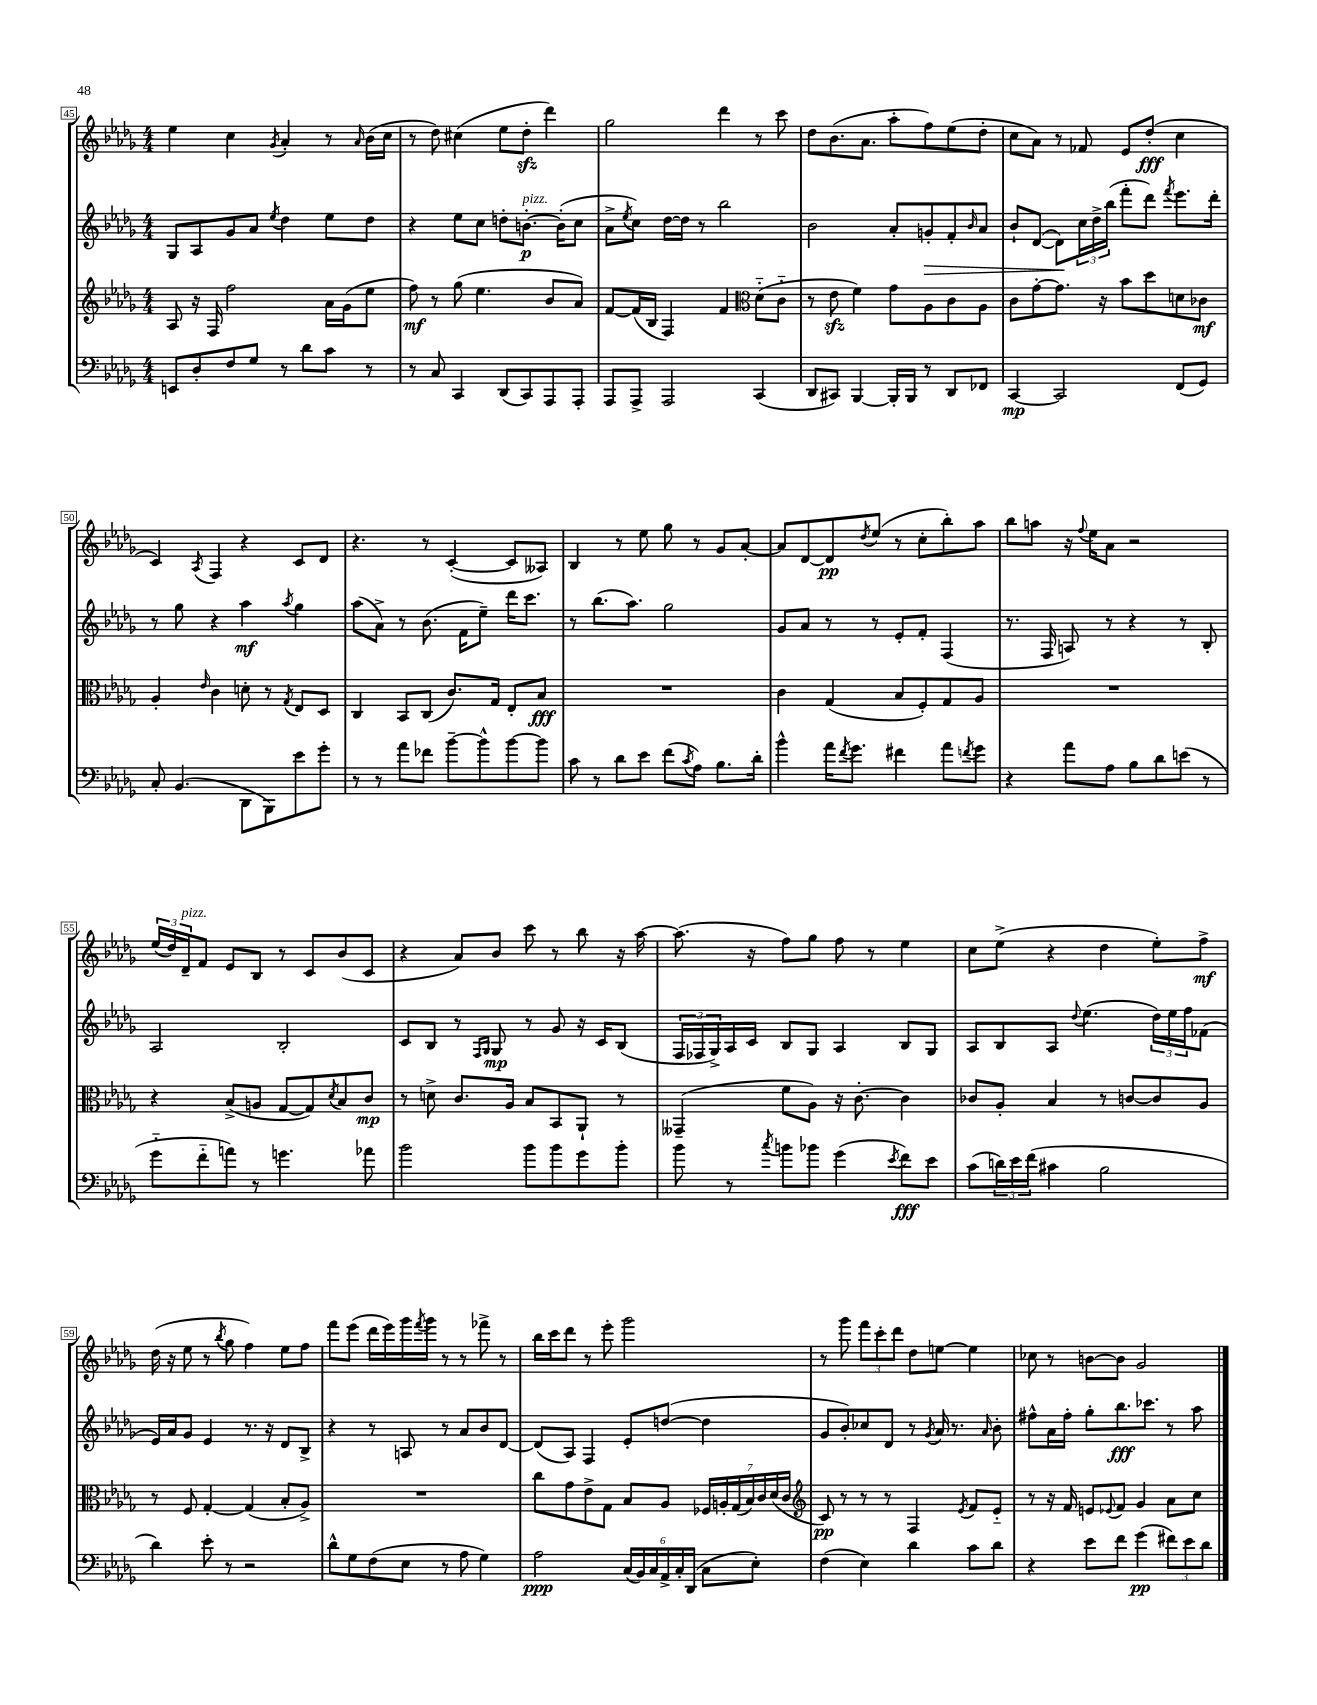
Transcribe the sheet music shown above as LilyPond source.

<<
\new StaffGroup <<
\new Staff = "s0" {
    \clef treble \key des \major \numericTimeSignature \time 4/4
    ees''4 c''4 \acciaccatura { ges'8 } aes'4-. r8 \grace { aes'16 } bes'16( c''16 |
    r8 des''8) cis''4( ees''8 des''8-.\sfz des'''4) |
    ges''2 des'''4 r8 c'''8 |
    des''8 bes'8.( aes'8. aes''8-. f''8) ees''8( des''8-. |
    c''8 aes'8) r8 fes'8 ees'8 des''8-.\fff( c''4 |
    c'4) \acciaccatura { aes8 } f4 r4 c'8 des'8 |
    r4. r8 c'4~-.( c'8 aeses8) |
    bes4 r8 ees''8 ges''8 r8 ges'8 aes'8~-. |
    aes'8 des'8~ des'8\pp \acciaccatura { des''8 } ees''8( r8 c''8-. bes''8-.) aes''8 |
    bes''8 a''8 r16 \appoggiatura { f''8 } ees''16 aes'8 r2 |
    \tuplet 3/2 { ees''16( des''16) des'16--^\markup { \italic "pizz." } } f'8 ees'8 bes8 r8 c'8 bes'8( c'8 |
    r4 aes'8) bes'8 c'''8 r8 bes''8 r16 aes''16~ |
    aes''8.( r16 f''8) ges''8 f''8 r8 ees''4 |
    c''8 ees''8->( r4 des''4 ees''8-.) f''8->\mf |
    des''16( r16 ees''8 r8 \acciaccatura { bes''8 } ges''8 f''4) ees''8 f''8 |
    f'''8 ees'''8( des'''16 ees'''16) ges'''16 \acciaccatura { f'''8 } ges'''16 r8 r8 fes'''8-> r8 |
    bes''16 c'''16 des'''8 r8 ees'''8-. ges'''2 |
    r8 ges'''8 \tuplet 3/2 { f'''8 c'''8-. des'''8 } des''8 e''8~ e''4 |
    ces''8 r8 b'8~ b'8 ges'2 \bar "|." |
}
\new Staff = "s1" {
    \clef treble \key des \major \numericTimeSignature \time 4/4
    ges8 aes8 ges'8 aes'8 \acciaccatura { ees''8 } des''4 ees''8 des''8 |
    r4 ees''8 c''8 d''8-. b'8.~-.\p^\markup { \italic "pizz." } b'16-.( c''8 |
    aes'8-> \acciaccatura { ees''8 } c''8) des''16~ des''16 r8 bes''2 |
    bes'2 aes'8-. g'8-.\> f'8-. \grace { bes'16 } aes'8 |
    bes'8-! des'8~( des'8\!) \tuplet 3/2 { c''16 des''16-> bes''16( } f'''8-. des'''8) \acciaccatura { f'''8 } ees'''8. des'''16-. |
    r8 ges''8 r4 aes''4\mf \acciaccatura { aes''8 } ges''4 |
    aes''8( aes'8->) r8 bes'8.( f'16 ees''8--) des'''16 c'''8. |
    r8 bes''8.( aes''8.) ges''2 |
    ges'8 aes'8 r8 r8 ees'8-. f'8-. f4( |
    r8. f16 a8) r8 r4 r8 bes8-. |
    aes2 bes2-. |
    c'8 bes8 r8 \grace { f16 ges16 } ges8\mp r8 ges'8 r16 c'16 bes8( |
    \tuplet 3/2 { f16 fes16 ges16->) } aes16 c'16 bes8 ges8 aes4 bes8 ges8 |
    aes8 bes8 aes8 \appoggiatura { des''8 } ees''4.( \tuplet 3/2 { des''16) ees''16 f''16 } fes'8( |
    ees'16) aes'16 ges'8 ees'4 r8. r16 des'8 bes8-> |
    r4 r8 a8 r8 aes'8 bes'8 des'8~ |
    des'8( aes8) f4 ees'8-. d''8~( d''4 |
    ges'8 bes'8-.) ces''8 des'8 r8 \acciaccatura { ges'8 } aes'16 r8. \grace { aes'16 } bes'8-. |
    fis''8-^ aes'16 fis''16-. ges''8-. bes''8.\fff ces'''8. r8 aes''8 \bar "|." |
}
\new Staff = "s2" {
    \clef treble \key des \major \numericTimeSignature \time 4/4
    aes8 r16 f16 f''2 aes'16 ges'16( ees''8 |
    f''8\mf) r8 ges''8( ees''4. bes'8 aes'8) |
    f'8~ f'16( bes16 f4) f'4 \clef alto des'8-_( c'8-_ |
    r8 ees'8\sfz f'4) ges'8 aes8 c'8 aes8 |
    c'8 ges'8~-. ges'8. r16 bes'8 des''8 d'8 ces'8\mf |
    aes4-. \grace { ees'16 } c'4 d'8-. r8 \acciaccatura { ges8 } ees8 des8 |
    c4 bes,8 c8( c'8.) ges16 ees8-. bes8\fff |
    R1 |
    c'4 ges4( bes8 f8-.) ges8 aes8 |
    R1 |
    r4 bes8->( a8 ges8~ ges8) \acciaccatura { des'8 } bes8 c'8\mp |
    r8 d'8-> c'8. aes16 bes8 bes,8 aes,8-! r8 |
    geses,4--( f'8 aes8) r16 c'8.~-. c'4 |
    ces'8 aes8-. bes4 r8 c'8~ c'8 aes8 |
    r8 f8 ges4~-. ges4( bes8-. aes8->) |
    R1 |
    c''8 ges'8 ees'8-> ges8 bes8 aes8 \tuplet 7/4 { fes16 a16-. ges16( bes16) c'16 des'16( c'16 } |
    \clef treble c'8\pp) r8 r8 r8 f4 \acciaccatura { ees'8 } f'8 ees'8-_ |
    r8 r16 f'16 e'8 \appoggiatura { ees'8 } f'8 ges'4 aes'8 c''8 \bar "|." |
}
\new Staff = "s3" {
    \clef bass \key des \major \numericTimeSignature \time 4/4
    e,8 des8-. f8 ges8 r8 des'8 c'8 r8 |
    r8 c8 c,4 des,8( c,8) aes,,8 aes,,8-. |
    aes,,8 aes,,8-> aes,,2 c,4( |
    des,8 cis,8) bes,,4~ bes,,16-. bes,,16 r8 des,8 fes,8 |
    c,4~\mp c,2 f,8( ges,8) |
    c8-. bes,4.( des,8 bes,,8) ees'8 ges'8-. |
    r8 r8 aes'8 fes'8 bes'8~-- bes'8-^ bes'8~ bes'8 |
    c'8 r8 des'8 ees'8 f'8( \acciaccatura { c'8 } aes8) bes8. des'16-. |
    bes'4-^ aes'16 \acciaccatura { f'8 } ges'8. fis'4 aes'8 \acciaccatura { f'8 } ges'8 |
    r4 aes'8 aes8 bes8 des'8 e'8( r8 |
    ges'8-_ f'8-_ a'8) r8 g'4. aes'8 |
    bes'2 bes'8 bes'8 ges'8 bes'8-. |
    bes'8 r8 \acciaccatura { c''8 } b'8 bes'8 ges'4( \acciaccatura { ees'8 } f'8\fff) ees'8 |
    c'8( \tuplet 3/2 { d'16) ees'16 f'16( } cis'4 bes2 |
    des'4) ees'8-. r8 r2 |
    des'8-^ ges8 f8( ees8 r8 aes8 ges4) |
    aes2\ppp \tuplet 6/4 { c16( bes,16) c16 aes,16-> c16-. des,16( } c8 ees8-.) |
    f4( ees4) des'4 c'8 des'8 |
    r4 ees'8 f'8 ges'4\pp( \tuplet 3/2 { fis'8) ees'8 des'8 } \bar "|." |
}
>>
>>
\layout { \context { \Score currentBarNumber = #45 \override BarNumber.stencil = #(make-stencil-boxer 0.1 0.3 ly:text-interface::print) } }
